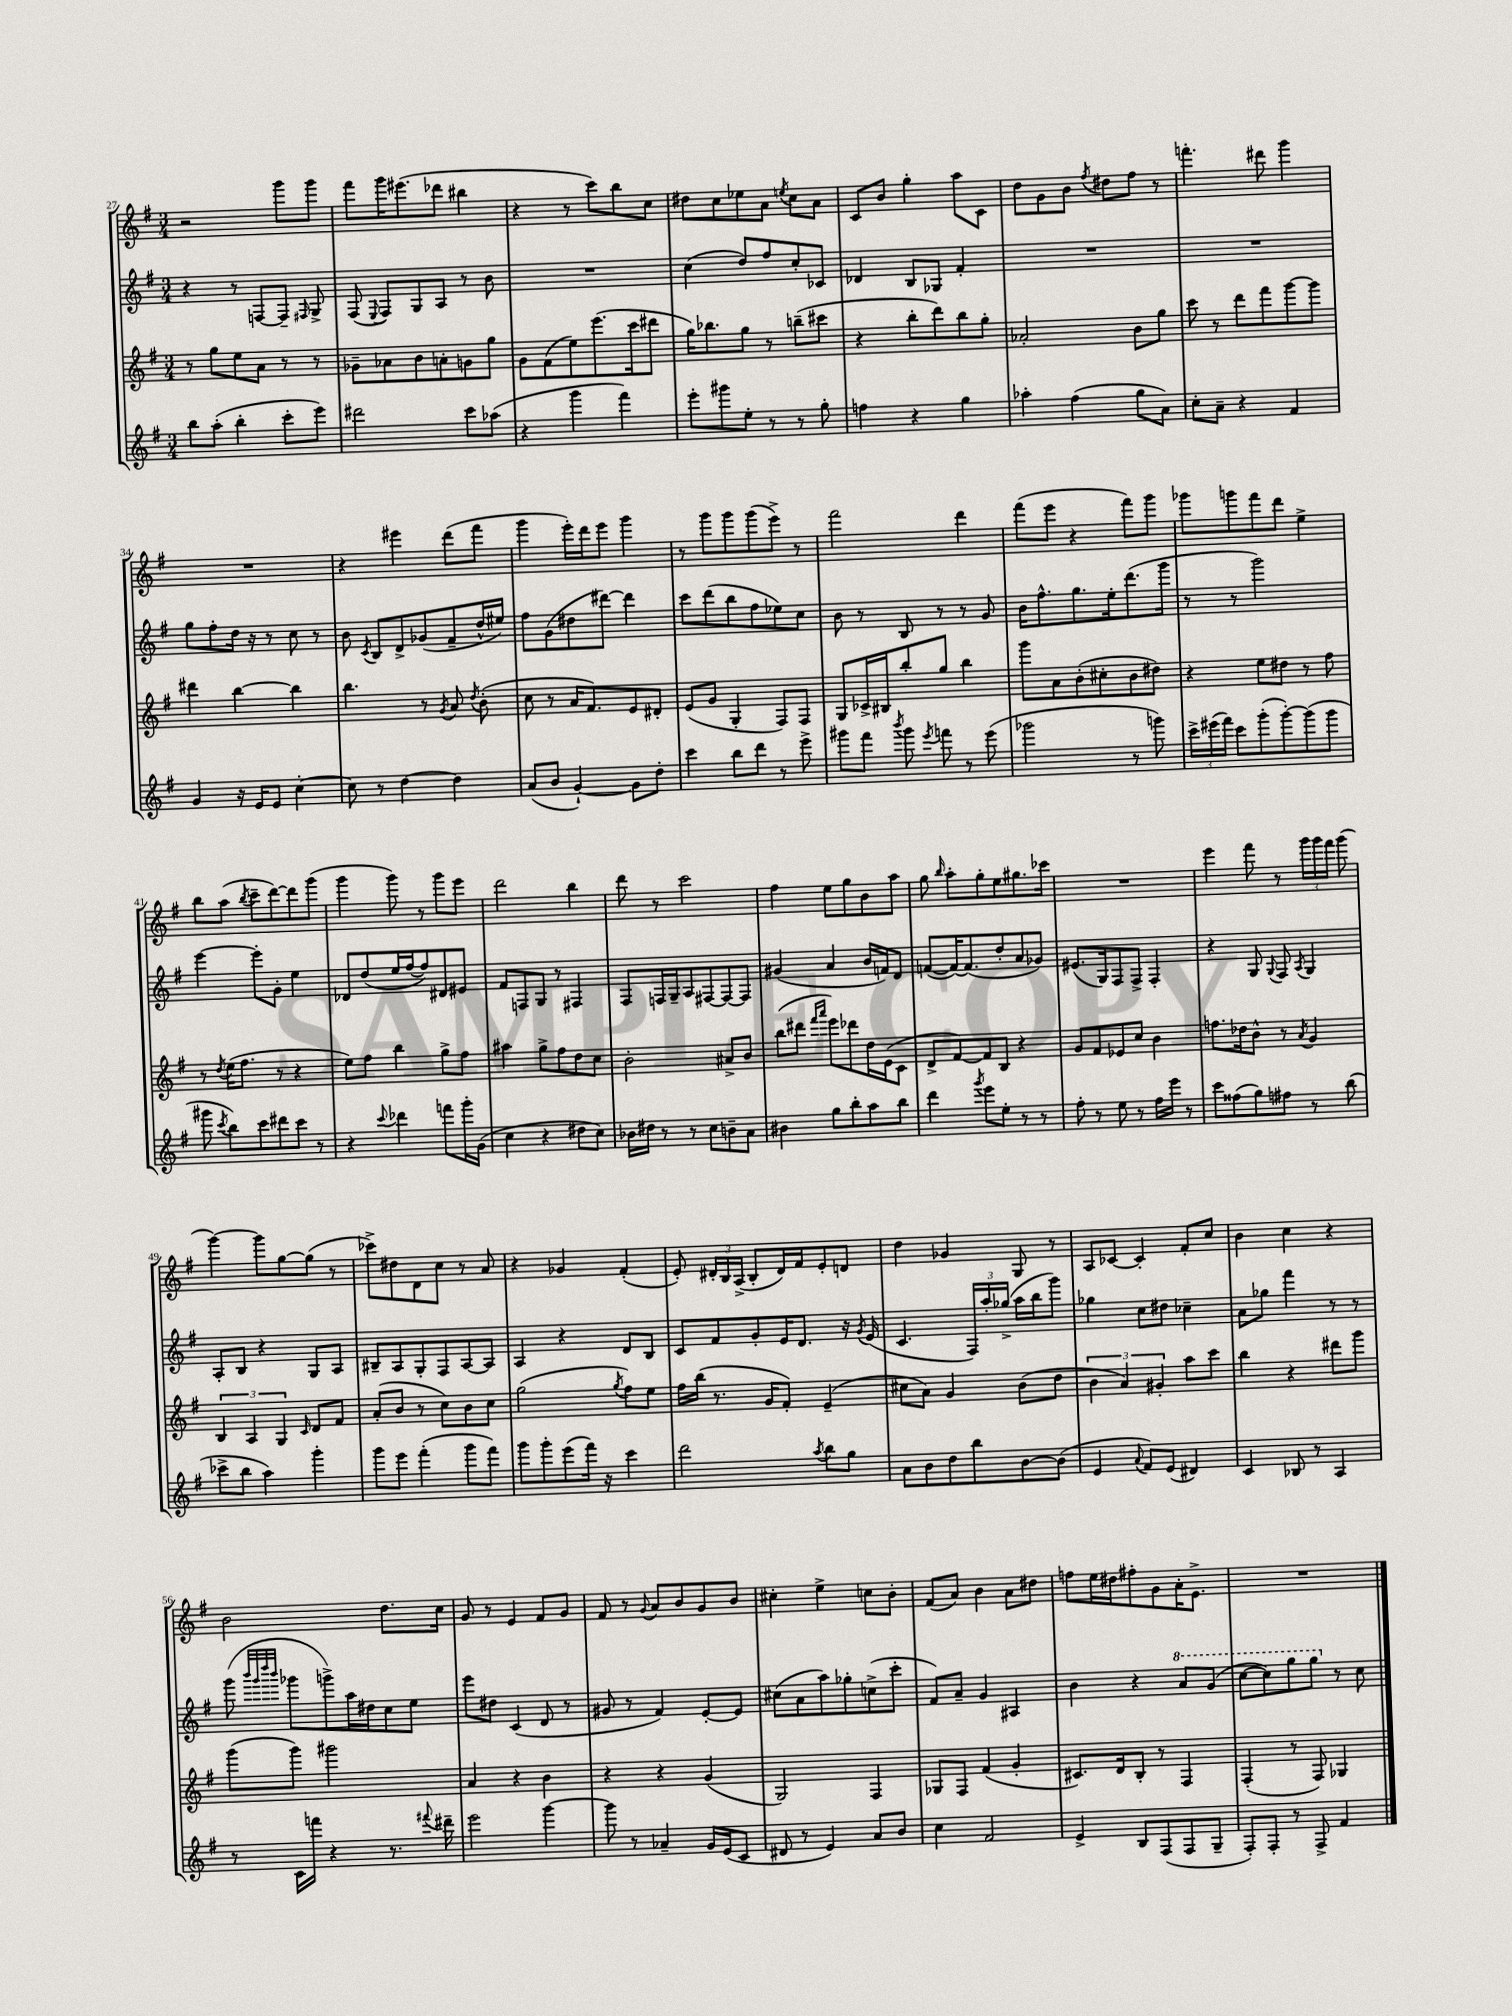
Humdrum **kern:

**kern	**kern	**kern	**kern
*part4	*part3	*part2	*part1
*staff4	*staff3	*staff2	*staff1
*clefG2	*clefG2	*clefG2	*clefG2
*k[f#]	*k[f#]	*k[f#]	*k[f#]
*M3/4	*M3/4	*M3/4	*M3/4
=27	=27	=27	=27
8bb\L	8r	4r	2r
(8aa'\J	8gg\L	.	.
4bb'\	8ee\	8r	.
.	8a\J	[8Fn/L	.
8ccc'\L	8r	8F~/J]	8ggg\L
.	.	16qqF#X/	.
8eee\J)	8r	8G^/	8ggg\J
=28	=28	=28	=28
2ddd#X\	8g-X~\L	(8F#/	8fff#\L
.	.	8qqE/	.
.	8a-X\	8F#/L)	16ggg\K
.	.	.	(8.eee#X\
.	8b\	8G/	.
.	8an'\	8A/J	8ddd-X\J
8ccc\L	8gn\	8r	4bb#X\
(8aa-X\J	8gg\J	8b\	.
=29	=29	=29	=29
4r	8g\L	2.r	4r
.	(8f#\	.	.
4ggg\	8ee\)	.	8r
.	(8.eee\	.	8ccc\L)
4fff#\)	.	.	8bb\
.	16ccc\k	.	.
.	8ddd#X\J	.	8cc\J
=30	=30	=30	=30
8eee'\L	16gg\KL)	(4cc\	8dd#X\L
.	8.bb-X\	.	.
8ggg#X\	.	.	8cc\
8ee'\J	8gg\J	8dd/L)	8ee-X\
8r	8r	8ff#/	8a\J
.	.	.	8qeen/
8r	(8bbn~\L	8cc'/	8cc\L
8gg'\	8ccc#X\J	8c-X/J	8a\J
=31	=31	=31	=31
4ffn\	4r	4d-X/	8c/L
.	.	.	8b/J
4r	8bb'\L	8B/L	4gg'\
.	8ddd\)	8G-X/J	.
4gg\	8bb\	4f#'/	8aa\L
.	8gg'\J	.	8c\J
=32	=32	=32	=32
4aa-X'\	2a-X'/	2.r	8dd\L
.	.	.	8g\
(4ff#\	.	.	8b\J
.	.	.	8qff#/
.	.	.	8dd#X\L
8gg\L	8b\L	.	8ff#\J
8a\J)	8gg\J	.	8r
=33	=33	=33	=33
8cc'\L	8ccc\	2.r	4.fffn'\
8a~\J	8r	.	.
4r	8ddd\L	.	.
.	8fff#\	.	8ddd#X\
4f#/	[8ggg\	.	4ggg\
.	8ggg\J]	.	.
!!LO:LB:g=z
=34	=34	=34	=34
4g/	4ddd#X\	8gg\L	2.r
.	.	8ff#'\	.
16r	[4bb\	16dd\Jk	.
16e/KL	.	16r	.
8e/J	.	8r	.
[4cc'\	4bb\]	8cc\	.
.	.	8r	.
=35	=35	=35	=35
8cc\]	4.bb\	8b\	4r
.	.	8qc/	.
8r	.	8B/L	.
[4dd\	.	8d^/	4eee#X\
.	8r	(8g-X/	.
.	8qg/	.	.
4dd\]	8a/	8f#~/	(8ddd\L
.	8qdd/	.	.
.	(8b'\	16dd^^/L	8fff#\J
.	.	16ee#X/JJ)	.
=36	=36	=36	=36
(8a/L	8cc\	8ff#\L	4ggg\
8b/J	8r	(8g\	.
[4g`/)	16a/KL	8dd#X\	16eee'\LL)
.	8.f#/)	.	16ddd\J
.	.	[8ddd#X\J)	8eee\J
8g\L]	8e/	4ddd#\]	4ggg\
8dd'\J	8d#X'/J	.	.
=37	=37	=37	=37
4ccc\	(8e/L	8ccc\L	8r
.	8g/J	(8ddd\	8ggg\L
8bb\L	4G'/	8bb\	8ggg\
8ddd\J	.	8ff#\	(8ggg\
8r	8F#/L)	8ee-X\)	8eee^\J)
8eee^\	8F#/J	8cc\J	8r
=38	=38	=38	=38
8ggg#X\L	8G/L	8b\	2fff#\
8fff#\J	16c-X^/L	8r	.
.	16B#X/J	.	.
8qbbb/	.	.	.
8ggg#\	8bb'/	8B/	.
8qeee/	.	.	.
8fffn\	8gg/J	8r	.
8r	4bb\	8r	4ddd\
(8eee\	.	8g/	.
=39	=39	=39	=39
2ggg-X\	8ggg\L	16b\KL	(8fff#\L
.	.	8.ff#^^\	.
.	8a\	.	8eee\J
.	(8b'\	8.gg\	4r
.	8cc#X'\	.	.
.	.	16ee'\k	.
8r	8b\	(8.ddd\	8fff#\L)
8gggn\)	8dd#X\J)	.	8ggg\J
.	.	16ggg\Jk	.
=40	=40	=40	=40
24ccc^\LL	4r	8r	8ggg-X\L
(24eee#X\	.	.	.
24fff#\JJ)	.	.	.
8ccc\L	.	8r	8gggn\
(8ggg'\	8ee\L	2ggg\)	8fff#\
[8ggg'\)	8dd#X\J	.	8ddd\J
(8ggg\]	8r	.	4ee^\
8ggg\J	8ff#\	.	.
!!LO:LB:g=z
=41	=41	=41	=41
8ggg#X\	8r	[4eee\	8bb\L
8qccc/	8qdd/	.	.
8bb\L)	(16ee\KL	.	(8aa\J
.	8.ff#\J	.	.
.	.	.	8qbb/
8ccc\	.	8eee'\L]	8ccc~\L
8ddd#X\	8r	8g'\J	[8ddd\)
8ccc\J	4r	4ee\	8ddd\]
8r	.	.	(8ggg\J
=42	=42	=42	=42
4r	8ee\L)	8d-X/L	4ggg\
.	8ff#\J	(8dd/	.
8qqccc/	.	.	.
4ddd-X\	4bb\	16ee/L	8ggg\)
.	.	[16ff#/J	.
.	.	8ff#/])	8r
8fffn\L	8gg^\L	8d#X/	8ggg\L
16ggg'\L	8ff#\J	8e#X/J	8eee\J
(16g\JJ	.	.	.
=43	=43	=43	=43
4cc\	4aa#X\	8f#/L	2ddd\
.	.	8Fn/	.
4r	8gg^\L	8G/J	.
.	8ff#\	8r	.
8dd#X\L	8dd\	4F#X/	4bb\
8cc\J)	8cc\J	.	.
=44	=44	=44	=44
16b-X\LL	2b'\	8F#/L	8ddd\
16dd#X\JJ	.	.	.
8r	.	16Fn/L	8r
.	.	16G~/J	.
8r	.	8A/	2ccc\
8cc\L	.	[8F#X/	.
8bn~\	8a#X^/L	8F#/_	.
8a\J	8b/J	8F#/J]	.
=45	=45	=45	=45
4b#X\	(8bb\L	(4g#X/	4ff#\
.	8ddd#X\J	.	.
.	16qqfff#/LL	.	.
.	16qqaaa/JJ	.	.
8gg\L	8eee\L)	4a/	8ee\L
8bb'\	8ddd-X\	.	8gg\
8aa\	16dd\L	16b/LL	8b\
.	(16e\J	16fn/J)	.
8bb\J	8c\J	8d/J	8aa\J
=46	=46	=46	=46
4ddd\	8d^/L	([8fn/L	8gg\
.	.	.	16qqbb/
.	[8f#/)	16f/K_)	8aa'\L
.	.	(8.f/]	.
8qggg/	.	.	.
8eee\L	8f#/]	.	8gg'\
8ee'\J	8B/J	8dd'/	8ee\
8r	4r	8a/	8.gg#X\
8r	.	8g-X/J)	.
.	.	.	16ccc-X\Jk
=47	=47	=47	=47
8ff#'\	8g/L	(8.e#X/L	2.r
8r	8f#/	.	.
.	.	16G/k)	.
8ee\	8e-X/	8F#/	.
8r	8cc/J	8F#^/J	.
16ff#\LL	4b\	4F#'/	.
16eee\JJ	.	.	.
8r	.	.	.
=48	=48	=48	=48
8ccc\L	8.ffn\L	4r	4eee\
(8ff##X\	.	.	.
.	16dd-X\k	.	.
8gg\)	8b^^\J	8G/	8fff#\
.	.	8qqG/	.
8ff#X\J	8r	8F#/	8r
.	8qa/	8qA/	.
8r	4g/	4G/	24ggg\LL
.	.	.	24ggg\
.	.	.	24fff#\JJ
(8bb\	.	.	(8ggg\
!!LO:LB:g=z
=49	=49	=49	=49
8ccc-X^\L	6B/	8A'/L	[4ggg\)
8bb\J	.	8B/J	.
.	6A/	.	.
4aa\)	.	4r	8ggg\L]
.	6G/	.	.
.	.	.	[8gg\
.	16qqc/	.	.
4ggg'\	8d/L	8G/L	(8gg\J]
.	8f#/J	8A/J	8r
=50	=50	=50	=50
8ggg\L	(8a'/L	8B#X~/L	8ccc-X^\L)
8eee\J	8b/J	8A/	8dd#X\
(4fff#'\	8r	8G'/	8d\
.	8cc\L)	8F#/	8cc\J
8ggg\L	8b\	[8A/	8r
8fff#\J)	8cc\J	8A/J]	8a/
=51	=51	=51	=51
8ggg\L	(2gg\	4A/	4r
8ggg'\	.	.	.
(8eee\	.	4r	4g-X/
16fff#\Jk)	.	.	.
16r	.	.	.
.	8qgg/	.	.
4ccc\	8ff#\L)	8d/L	(4f#'/
.	8ee\J	8B/J	.
=52	=52	=52	=52
2ddd\	16ff#\LL	8c/L	8e'/)
.	(16bb\JJ	.	.
.	8.r	8f#/	24d#X'/LL
.	.	.	24B/
.	.	.	(24A^/JJ
.	.	8g'/	8B'/L
.	16g/KL	.	.
.	8f#'/J)	16e/K	16d#/L)
.	.	8.d/J	16f#/J
8qaa/	.	.	.
8bb\L	(4e~/	.	8e'/
8gg\J	.	16r	8dn/J
.	.	8qg/	.
.	.	(16e/	.
=53	=53	=53	=53
8a\L	8cc#X\L	4.c/	4dd\
8b\	8a\J)	.	.
8dd\	4g/	.	4g-X/
8bb\	.	24F#/LL)	.
.	.	24aa'/	.
.	.	(24gg-X^/JJ	.
[8b\	(8b\L	16aa\LL	8G/
.	.	16bb\J	.
(8b\J]	8dd\J	8ggg\J)	8r
=54	=54	=54	=54
4e/	6b\	4gg-X\	8A/L
.	.	.	[8c-X/J
.	6a/)	.	.
8qqa/	.	.	.
8f#/L)	.	8cc\L	4c-'/]
.	6g#X'/	.	.
(8e/J	.	8dd#X\J	.
4d#X/)	8aa\L	4cc-X~\	8f#'/L
.	8ccc\J	.	8cc/J
=55	=55	=55	=55
4c/	4bb\	8a\L	4b\
.	.	8gg-X\J	.
8B-X/	4r	4fff#\	4cc\
8r	.	.	.
4A/	8ddd#X\L	8r	4r
.	8ggg\J	8r	.
!!LO:LB:g=z
=56	=56	=56	=56
8r	(8ggg\L	(8ggg\	2b\
.	.	32qqbbb/LLL	.
.	.	32qqggg/	.
.	.	32qqdddd/	.
.	.	32qqbbb/JJJ	.
16c\LL	8ggg\J)	8ggg-X\L	.
16fffn\JJ	.	.	.
4r	2ggg#X\	8gggn^\)	.
.	.	16aa\L	.
.	.	16dd#X\J	.
8.r	.	8cc\	8.dd\L
.	.	8ee\J	.
8qqfff#X/	.	.	.
16ddd#X~\	.	.	16cc\Jk
=57	=57	=57	=57
2eee\	4a/	8eee\L	8g/
.	.	8dd#X\J	8r
.	4r	(4c/	4e/
[4ggg\	4b\	8d/	8f#/L
.	.	8r	8g/J
=58	=58	=58	=58
8ggg\]	4r	8g#X/	8f#/
8r	.	8r	8r
.	.	.	8qqg/
4a-X~/	4r	4f#/)	8a/L
.	.	.	8b/
16g/LL	(4g/	[8e'/L	8g/
(16e/J	.	.	.
8c/J	.	8e/J]	8b/J
=59	=59	=59	=59
8d#X/	2G/)	(8cc#X\L	4cc#X'\
8r	.	8a\	.
4e/)	.	8aa\)	4ee^\
.	.	8gg-X'\	.
8a/L	4F#/	(8ccn^\	8ccn\L
8b/J	.	8ccc'\J	8b'\J
=60	=60	=60	=60
4cc\	8G-X/L	8f#/L)	(8f#/L
.	8F#/J	8a~/J	8a/J)
2f#/	(4f#/	4g/	4b\
.	4g'/	4A#X/	8a\L
.	.	.	8dd#X\J
=61	=61	=61	=61
4e^/	8.c#X/L)	4b\	8ffn\L
.	.	.	16ee\L
.	16d/k	.	16dd#X\J
8B/L	8B'/J	4r	8ff#X'\
(8F#/	8r	.	8g\
*	*	*8va	*
8F#/	4F#/	8aa/L	16a'\K
.	.	.	8.e^\J
8G~/J	.	(8gg/J	.
=62	=62	=62	=62
8F#'/L)	(4F#'/	[8ccc\L	2.r
8F#'/J	.	8ccc\])	.
8r	8r	8ggg\	.
8F#^/	8F#/)	8ggg\J	.
*	*	*X8va	*
4f#/	4G-X/	8r	.
.	.	8cc\	.
==	==	==	==
*-	*-	*-	*-
